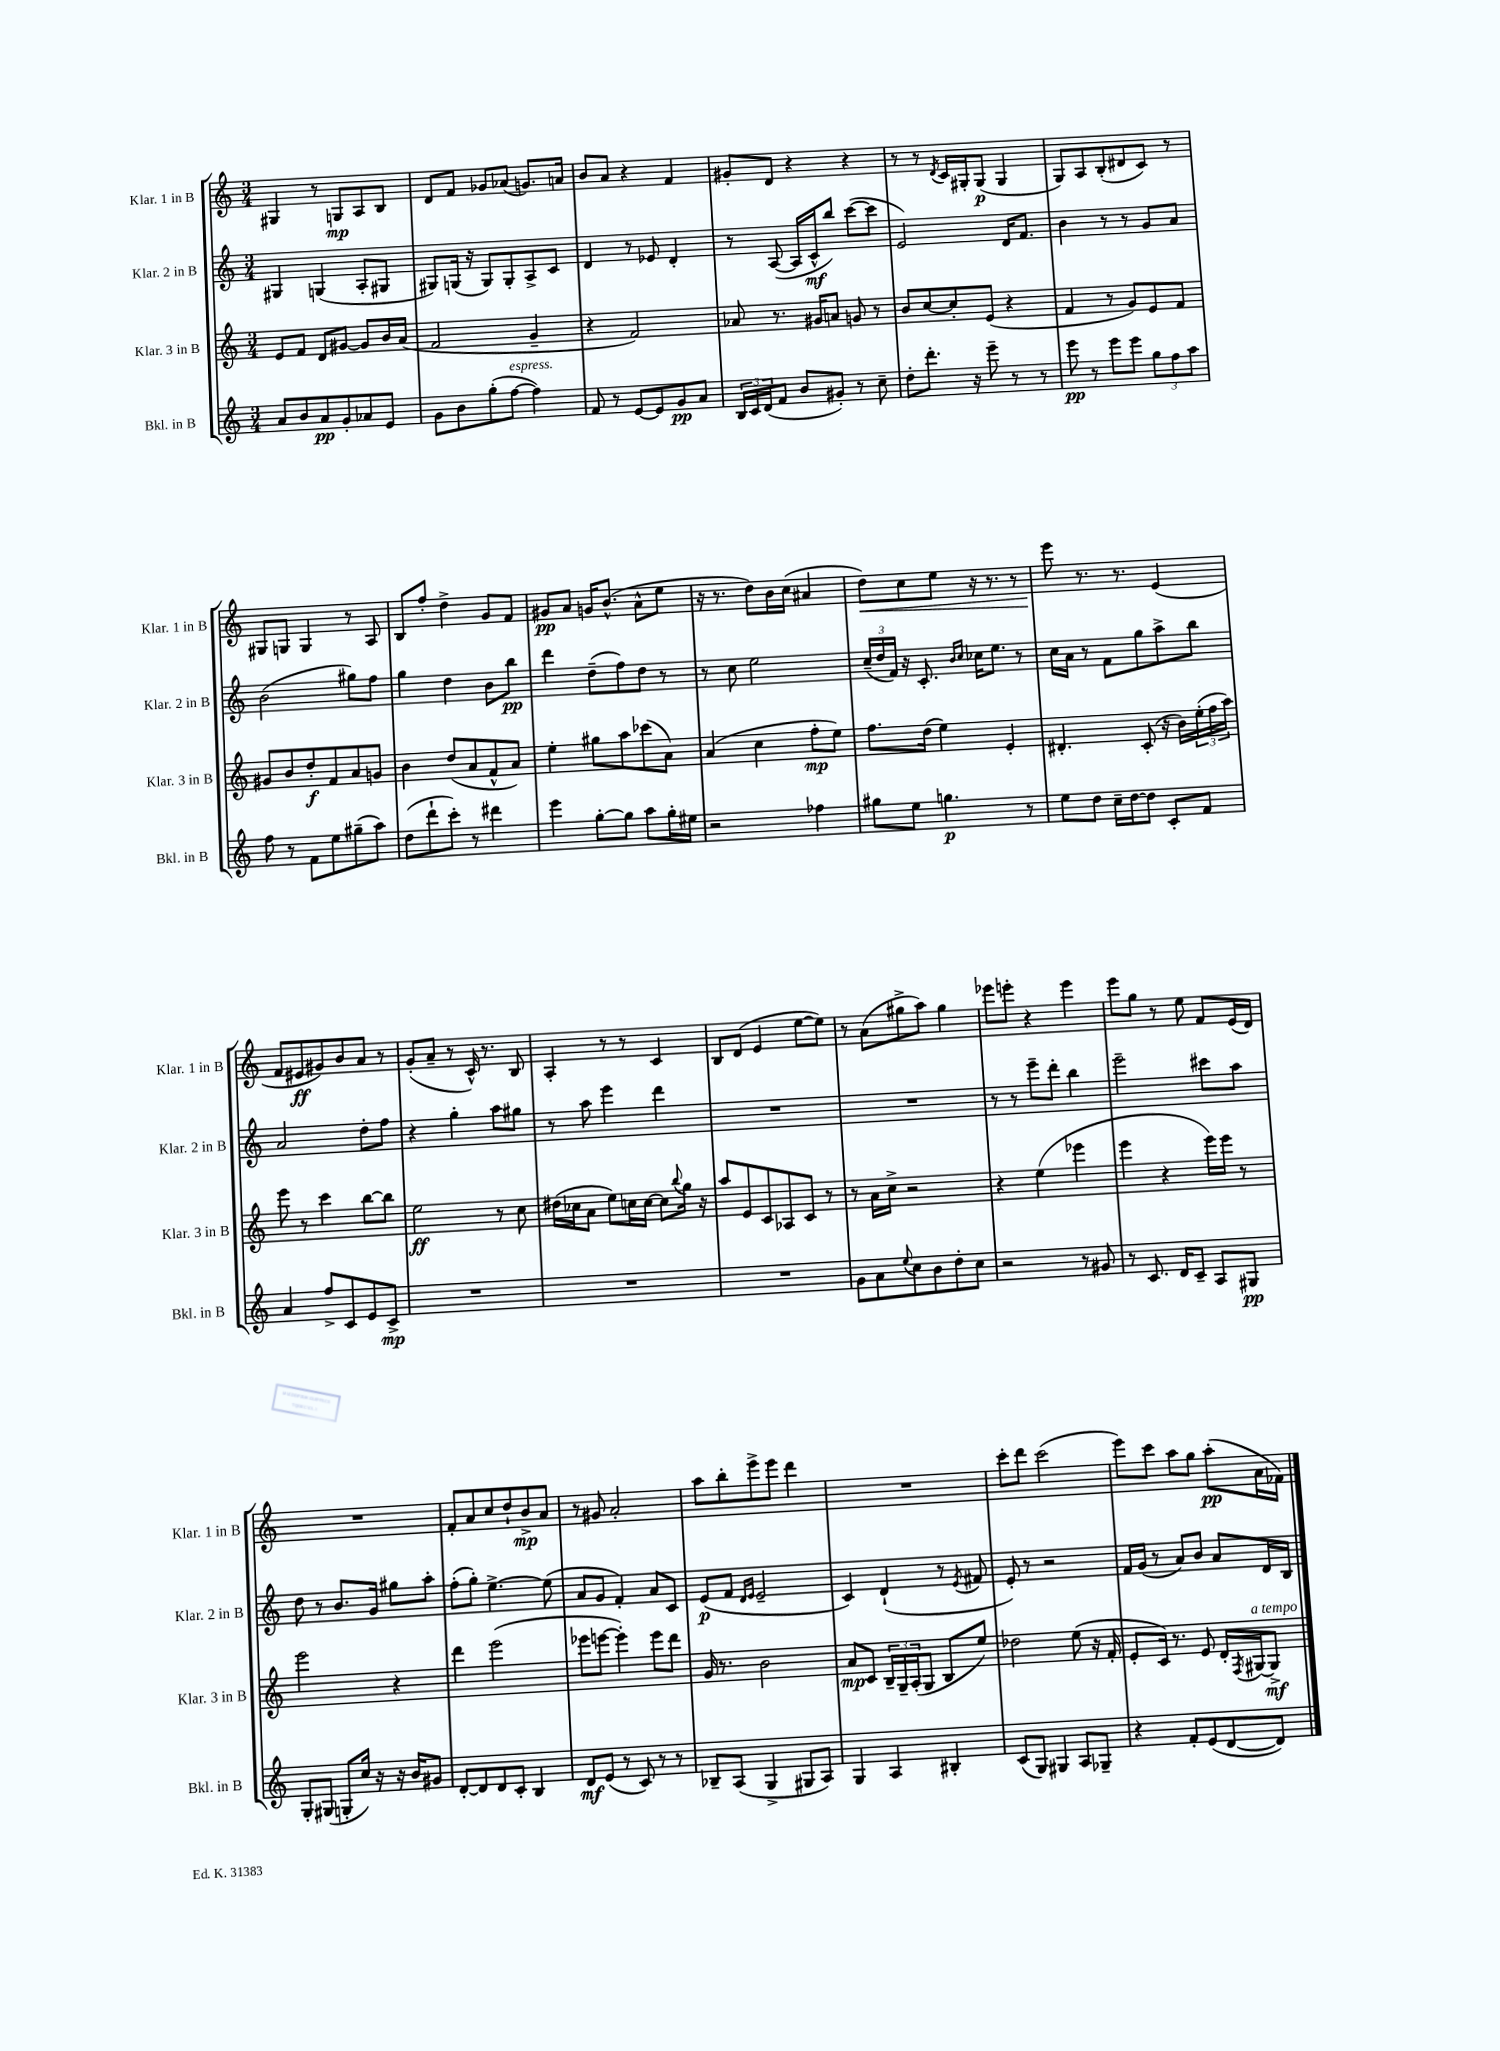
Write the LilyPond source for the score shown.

<<
\new StaffGroup <<
\new Staff = "s0" \with { instrumentName = "Klar. 1 in B" shortInstrumentName = "Klar. 1 in B" } {
    \clef treble \key c \major \numericTimeSignature \time 3/4
    gis4 r8 g8\mp a8 b8 |
    d'8 f'8 ges'8 aes'8( g'8.) a'16 |
    b'8 a'8 r4 f'4 |
    gis'8-. d'8 r4 r4 |
    r8 r8 \acciaccatura { d'8 } c'16 gis16-. gis8\p( gis4 |
    g8) a8 b8-.( dis'8 c'8) r8 |
    gis8 g8 g4 r8 a8 |
    b8 f''8-. d''4-> g'8 f'8 |
    gis'8\pp a'8 g'16 b'8.-^( a'8-^ e''8 |
    r16 r8. d''8) b'16 c''16( ais'4 |
    d''8\<) c''8 e''8 r16 r8. r8 |
    e'''8\! r8. r8. e'4( |
    f'8 eis'8\ff gis'8) b'8 a'8 r8 |
    g'8-.( a'8-- r8 c'16-^) r8. b8 |
    a4-. r8 r8 c'4 |
    b8 d'8( e'4 e''8~ e''8) |
    r8 a'8( gis''8-> a''8) gis''4 |
    ees'''8 e'''8-. r4 e'''4 |
    e'''8 g''8 r8 e''8 f'8 e'16( d'16) |
    R2. |
    f'8-. a'8 c''8 d''8-! b'8->\mp a'8 |
    r8 gis'8 a'2-. |
    a''8 b''8-. e'''8-> e'''8 d'''4 |
    R2. |
    c'''8-. d'''8 c'''2( |
    e'''8) c'''8 a''8 g''8 a''8-.\pp( a'16 fes'16) \bar "|." |
}
\new Staff = "s1" \with { instrumentName = "Klar. 2 in B" shortInstrumentName = "Klar. 2 in B" } {
    \clef treble \key c \major \numericTimeSignature \time 3/4
    gis4 g4( a8-. gis8 |
    gis8) g16( r16 g8) g8-. a8-> c'8 |
    d'4 r8 ees'8 d'4-. |
    r8 a8~( a16 c'16-^\mf b''8) c'''8~( c'''8 |
    e'2) d'16 f'8. |
    b'4 r8 r8 g'8 a'8 |
    b'2( gis''8) f''8 |
    g''4 d''4 b'8 b''8\pp |
    d'''4 d''8--( f''8) d''8 r8 |
    r8 c''8 e''2 |
    \tuplet 3/2 { c''16--( d''16 f'16) } r16 c'8.-. \grace { b'16 c''16 } ces''16 e''8. r8 |
    c''16 a'16 r8 f'8 g''8 a''8-> b''8 |
    a'2 d''8-. f''8 |
    r4 g''4-. a''8 gis''8 |
    r8 a''8 e'''4 d'''4 |
    R2. |
    R2. |
    r8 r8 e'''8-- d'''8-. b''4 |
    e'''2-- cis'''8 a''8 |
    d''8 r8 b'8. g'16 gis''8 a''8-. |
    f''8-.( g''8-.) e''4.~-> e''8( |
    a'8 g'8 f'4-.) a'8 c'8 |
    e'8\p( f'8 \grace { d'16 e'16 } e'2-- |
    c'4) d'4-!( r8 \acciaccatura { e'8 } fis'8 |
    e'8-.) r8 r2 |
    f'16 g'16( r8 a'8) b'8 a'8 d'16 b16 \bar "|." |
}
\new Staff = "s2" \with { instrumentName = "Klar. 3 in B" shortInstrumentName = "Klar. 3 in B" } {
    \clef treble \key c \major \numericTimeSignature \time 3/4
    e'8 f'8 d'8 gis'8~ gis'8 b'16 a'16( |
    f'2 g'4-- |
    r4 f'2) |
    aes'8 r8. gis'16 a'8 g'8 r8 |
    b'8 c''8~ c''8-. e'8( r4 |
    f'4 r8 g'8) e'8 f'8 |
    gis'8 b'8 d''8-.\f f'8 a'8 g'8 |
    b'4 d''8( a'8 f'8-^ a'8) |
    e''4-. gis''8 a''8 ces'''8( a'8) |
    a'4( c''4 f''8-.\mp e''8) |
    f''8. d''16( e''4) e'4-. |
    dis'4.-. c'8-.( r16 b'16) \tuplet 3/2 { e''16-.( f''16 a''16) } |
    e'''8 r8 c'''4 b''8~ b''8 |
    e''2\ff r8 c''8 |
    dis''16( ces''16 a'8 e''8) c''16 c''16~ c''8 \appoggiatura { b''8 } g''16 r16 |
    a''8 e'8 c'8 aes8 c'8 r8 |
    r8 a'16 c''16-> r2 |
    r4 e''4( ees'''4 |
    e'''4 r4 e'''16) e'''16 r8 |
    e'''2 r4 |
    d'''4 e'''2( |
    ees'''8 e'''8~ e'''4-.) e'''8 d'''8 |
    g'16 r8. b'2 |
    a'8\mp c'8 \tuplet 3/2 { b16-- g16-- a16-.( } g8 b8 e''8) |
    des''2 e''8( r16 f'16-. |
    e'8-. c'16) r8. e'8 d'16-. \acciaccatura { f8 } gis16~^\markup { \italic "a tempo" } gis8->\mf \bar "|." |
}
\new Staff = "s3" \with { instrumentName = "Bkl. in B" shortInstrumentName = "Bkl. in B" } {
    \clef treble \key c \major \numericTimeSignature \time 3/4
    a'8 b'8 a'8\pp g'8-. aes'8 e'8 |
    g'8 b'8 g''8-.( f''8~^\markup { \italic "espress." } f''4) |
    f'8 r8 e'8~ e'8 g'8\pp a'8 |
    \tuplet 3/2 { b16 c'16 d'16( } f'8 b'8 gis'8-.) r8 c''8-- |
    d''8-. d'''8.-. r16 e'''8-- r8 r8 |
    e'''8\pp r8 e'''8 e'''8 \tuplet 3/2 { g''8 f''8 a''8 } |
    f''8 r8 f'8 e''8 gis''8--( a''8) |
    d''8( d'''8-! c'''8-.) r8 dis'''4 |
    e'''4 g''8~-. g''8 a''8 g''16-. eis''16 |
    r2 fes''4 |
    gis''8 e''8 g''4.\p r8 |
    e''8 d''8 c''16-- d''16~ d''8 c'8-. f'8 |
    a'4 f''8-> c'8 e'8 c'8->\mp |
    R2. |
    R2. |
    R2. |
    g'8 a'8 \appoggiatura { e''8 } c''8 b'8 d''8-. c''8 |
    r2 r8 gis'8 |
    r8 c'8. d'16 c'8-- a8 gis8\pp |
    g8-. gis8( g8-. c''16) r16 r16 b'16 gis'8 |
    d'8~-. d'8 d'8 c'8-. b4 |
    d'8\mf e'8( r8 c'8) r8 r8 |
    bes8-- a8( g4-> gis8 a8) |
    g4 a4 bis4-. |
    c'8( g8) gis4 a8 ges8-- |
    r4 f'8-. e'8( d'8~ d'8) \bar "|." |
}
>>
>>
\layout { \context { \Score \remove "Bar_number_engraver" } }
